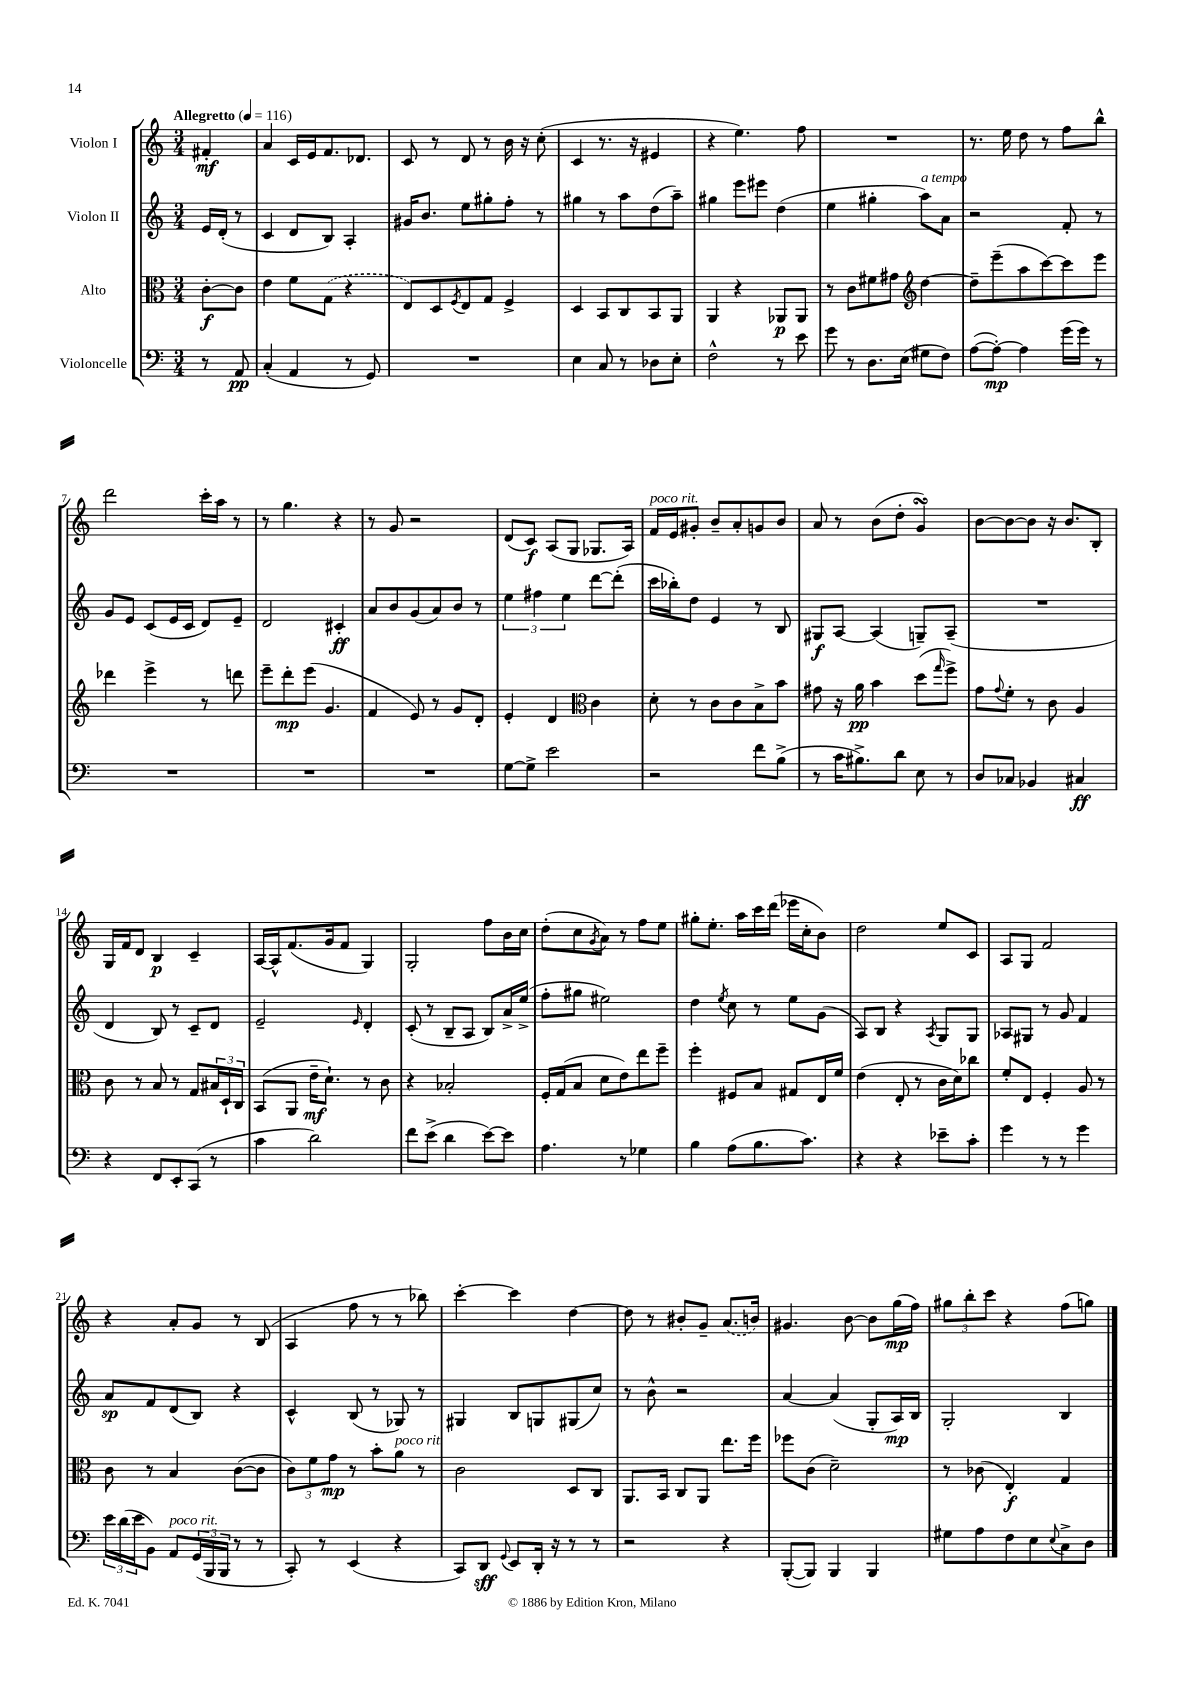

**kern	**dynam	**kern	**dynam	**kern	**dynam	**kern	**dynam
*part4	*part4	*part3	*part3	*part2	*part2	*part1	*part1
*staff4	*staff4	*staff3	*staff3	*staff2	*staff2	*staff1	*staff1
*I"Violoncelle	*	*I"Alto	*	*I"Violon II	*	*I"Violon I	*
*clefF4	*	*clefC3	*	*clefG2	*	*clefG2	*
*k[]	*	*k[]	*	*k[]	*	*k[]	*
*M3/4	*	*M3/4	*	*M3/4	*	*M3/4	*
*MM116	*	*MM116	*	*MM116	*	*MM116	*
=	=	=	=	=	=	=	=
!	!	!	!	!	!	!LO:TX:a:B:t=Allegretto	!
8r	.	[8c'\L	f	16e/LL	.	4f#X'/	mf
.	.	.	.	(16d'/JJ	.	.	.
8AA/	pp	8c\J]	.	8r	.	.	.
=1	=1	=1	=1	=1	=1	=1	=1
(4C'/	.	4e\	.	4c/	.	4a/	.
4AA/	.	8f\L	.	8d/L	.	16c/LL	.
.	.	.	.	.	.	16e/J	.
.	.	(8G\J	.	8B/J)	.	8.f/	.
8r	.	4r	.	4A'/	.	.	.
.	.	.	.	.	.	8.d-X/J	.
8GG/)	.	.	.	.	.	.	.
=2	=2	=2	=2	=2	=2	=2	=2
2.r	.	8E/L)	.	16g#X/KL	.	8c/	.
.	.	.	.	8.b/J	.	.	.
.	.	8D/	.	.	.	8r	.
.	.	8qF/	.	.	.	.	.
.	.	8E/	.	8ee\L	.	8d/	.
.	.	8G/J	.	8gg#X'\	.	8r	.
.	.	4F^/	.	8ff'\J	.	16b\	.
.	.	.	.	.	.	16r	.
.	.	.	.	8r	.	(8cc'\	.
=3	=3	=3	=3	=3	=3	=3	=3
4E\	.	4D/	.	4gg#X\	.	4c/	.
8C/	.	8BB/L	.	8r	.	8.r	.
8r	.	8C/	.	8aa\L	.	.	.
.	.	.	.	.	.	16r	.
8D-X\L	.	8BB/	.	(8dd\	.	4e#X/	.
8E'\J	.	8AA/J	.	8aa~\J)	.	.	.
=4	=4	=4	=4	=4	=4	=4	=4
2F^^\	.	4AA/	.	4gg#X\	.	4r	.
.	.	4r	.	8eee\L	.	4.ee\)	.
.	.	.	.	8eee#X\J	.	.	.
8r	.	8AA-X/L	p	(4dd\	.	.	.
8e\	.	8AA-/J	.	.	.	8ff\	.
=5	=5	=5	=5	=5	=5	=5	=5
8g\	.	8r	.	4ee\	.	2.r	.
8r	.	8c\L	.	.	.	.	.
8.D\L	.	8f#X\	.	4gg#X'\	.	.	.
.	.	8g#X\J	.	.	.	.	.
(16E\Jk	.	.	.	.	.	.	.
*	*	*clefG2	*	*	*	*	*
!	!	!	!	!LO:TX:a:i:t=a tempo	!	!	!
8G#X\L	.	[4dd\	.	8aa\L)	.	.	.
8F\J)	.	.	.	8a\J	.	.	.
=6	=6	=6	=6	=6	=6	=6	=6
([8A\L	.	8dd~\L]	.	2r	.	8.r	.
8A'\J_)	mp	(8eee~\	.	.	.	.	.
.	.	.	.	.	.	16ee\	.
4A\]	.	8aa\	.	.	.	8dd\	.
.	.	[8ccc\)	.	.	.	8r	.
(16g\LL	.	8ccc\]	.	8f'/	.	8ff\L	.
16g\JJ)	.	.	.	.	.	.	.
8r	.	8eee\J	.	8r	.	8bb^^\J	.
!!LO:LB:g=z
=7	=7	=7	=7	=7	=7	=7	=7
2.r	.	4ddd-X\	.	8g/L	.	2ddd\	.
.	.	.	.	8e/J	.	.	.
.	.	4eee^\	.	(8c/L	.	.	.
.	.	.	.	16e/L	.	.	.
.	.	.	.	16c/JJ	.	.	.
.	.	8r	.	8d/L)	.	16ccc'\LL	.
.	.	.	.	.	.	16aa\JJ	.
.	.	8dddn\	.	8e~/J	.	8r	.
=8	=8	=8	=8	=8	=8	=8	=8
2.r	.	8eee~\L	.	2d/	.	8r	.
.	.	8ddd'\	mp	.	.	4.gg\	.
.	.	(8eee\J	.	.	.	.	.
.	.	4.g/	.	.	.	.	.
.	.	.	.	4c#X'/	ff	4r	.
=9	=9	=9	=9	=9	=9	=9	=9
2.r	.	4f/	.	8a/L	.	8r	.
.	.	.	.	8b/	.	8g/	.
.	.	8e/)	.	(8g/	.	2r	.
.	.	8r	.	8a/)	.	.	.
.	.	8g/L	.	8b/J	.	.	.
.	.	8d'/J	.	8r	.	.	.
=10	=10	=10	=10	=10	=10	=10	=10
[8G\L	.	4e'/	.	6ee\	.	(8d/L	.
8G^\J]	.	.	.	.	.	8c/J)	f
.	.	.	.	6ff#X\	.	.	.
2e\	.	4d/	.	.	.	(8A/L	.
.	.	.	.	6ee\	.	.	.
.	.	.	.	.	.	8G/J	.
*	*	*clefC3	*	*	*	*	*
.	.	4c\	.	[8ddd\L	.	8.G-X/L	.
.	.	.	.	(8ddd'\J]	.	.	.
.	.	.	.	.	.	16A/Jk)	.
=11	=11	=11	=11	=11	=11	=11	=11
!	!	!	!	!	!	!LO:TX:a:i:t=poco rit.	!
2r	.	8d'\	.	16ccc\LL	.	16f/LL	.
.	.	.	.	16bb-X'\J)	.	16e/J	.
.	.	8r	.	8dd\J	.	8g#X'/J	.
.	.	8c\L	.	4e/	.	8b~/L	.
.	.	8c\	.	.	.	8a'/	.
8f\L	.	8B^\	.	8r	.	8gn/	.
(8B^\J	.	8b\J	.	8B/	.	8b/J	.
=12	=12	=12	=12	=12	=12	=12	=12
8r	.	8g#X\	.	8G#X/L	f	8a/	.
16c\KL	.	16r	.	[8A/J	.	8r	.
8.B#X^\)	.	16a\	pp	.	.	.	.
.	.	4b\	.	(4A/]	.	(8b\L	.
8d\J	.	.	.	.	.	8dd'\J	.
8E\	.	(8dd\L	.	8Gn~/L)	.	4gsSSS/)	.
.	.	16qqgg/	.	.	.	.	.
8r	.	8ff^\J)	.	(8A~/J	.	.	.
=13	=13	=13	=13	=13	=13	=13	=13
8D/L	.	8g\L	.	2.r	.	[8b\L	.
.	.	8qqg/	.	.	.	.	.
8C-X/J	.	8f'\J	.	.	.	8b\_	.
4BB-X/	.	8r	.	.	.	8b\J]	.
.	.	8c\	.	.	.	16r	.
.	.	.	.	.	.	8.b/L	.
4C#X/	ff	4A/	.	.	.	.	.
.	.	.	.	.	.	8B'/J	.
!!LO:LB:g=z
=14	=14	=14	=14	=14	=14	=14	=14
4r	.	8c\	.	4d/	.	16G/LL	.
.	.	.	.	.	.	16f/J	.
.	.	8r	.	.	.	8d/J	.
8FF/L	.	8B/	.	8B/)	.	4B/	p
8EE'/	.	8r	.	8r	.	.	.
(8CC/J	.	8G/L	.	8c~/L	.	4c~/	.
8r	.	24B#X/L	.	8d/J	.	.	.
.	.	24D`/	.	.	.	.	.
.	.	24C/JJ	.	.	.	.	.
=15	=15	=15	=15	=15	=15	=15	=15
4c\	.	(8BB/L	.	2e~/	.	[16A/LL	.
.	.	.	.	.	.	16A^^/J]	.
.	.	8AA/J	.	.	.	(8.f/	.
2d\)	.	16e~\KL	mf	.	.	.	.
.	.	8.d`\J)	.	.	.	16g/k	.
.	.	.	.	.	.	8f/J	.
.	.	.	.	16qqe/	.	.	.
.	.	8r	.	4d'/	.	4G/)	.
.	.	8c\	.	.	.	.	.
=16	=16	=16	=16	=16	=16	=16	=16
8f\L	.	4r	.	(8c'/	.	2G'/	.
(8e^\J	.	.	.	8r	.	.	.
4d\	.	2B-X'/	.	8B~/L	.	.	.
.	.	.	.	8A/J	.	.	.
[8e\L)	.	.	.	8B/L)	.	8ff\L	.
8e\J]	.	.	.	16a^/L	.	16b\L	.
.	.	.	.	(16ee^/JJ	.	16cc\JJ	.
=17	=17	=17	=17	=17	=17	=17	=17
4.A\	.	16F'/LL	.	8ff'\L	.	(8dd'\L	.
.	.	(16G/J	.	.	.	.	.
.	.	8B/J	.	8gg#X\J	.	8cc\	.
.	.	.	.	.	.	8qg/	.
.	.	8d\L	.	2ee#X\)	.	8a\J)	.
8r	.	8e\)	.	.	.	8r	.
4G-X\	.	8ee\	.	.	.	8ff\L	.
.	.	8ff~\J	.	.	.	8ee\J	.
=18	=18	=18	=18	=18	=18	=18	=18
4B\	.	4ff'\	.	4dd\	.	8gg#X'\L	.
.	.	.	.	.	.	8.ee'\J	.
.	.	.	.	8qee/	.	.	.
(8A\L	.	8F#X/L	.	8cc\	.	.	.
.	.	.	.	.	.	16aa\LL	.
8.B\	.	8B/J	.	8r	.	16ccc\	.
.	.	.	.	.	.	(16ddd\JJ	.
.	.	8G#X/L	.	8ee\L	.	16eee-X\LL	.
8.c\J)	.	.	.	.	.	16cc'\J	.
.	.	16E/L	.	(8g\J	.	8b\J)	.
.	.	16f/JJ	.	.	.	.	.
=19	=19	=19	=19	=19	=19	=19	=19
4r	.	(4e\	.	8A/L)	.	2dd\	.
.	.	.	.	8B/J	.	.	.
4r	.	8E'/	.	4r	.	.	.
.	.	8r	.	.	.	.	.
.	.	.	.	8qA/	.	.	.
8e-X~\L	.	16c\LL	.	8G/L	.	8ee/L	.
.	.	16d\J)	.	.	.	.	.
8c'\J	.	8cc-X\J	.	8G/J	.	8c/J	.
=20	=20	=20	=20	=20	=20	=20	=20
4g\	.	8f'/L	.	8A-X/L	.	8A/L	.
.	.	8E/J	.	8G#X/J	.	8G/J	.
8r	.	4F'/	.	8r	.	2f/	.
8r	.	.	.	8g/	.	.	.
4g\	.	8A/	.	4f/	.	.	.
.	.	8r	.	.	.	.	.
!!LO:LB:g=z
=21	=21	=21	=21	=21	=21	=21	=21
24e\LL	.	8c\	.	8a/L	sp	4r	.
(24d\	.	.	.	.	.	.	.
24e\J	.	.	.	.	.	.	.
8BB\J)	.	8r	.	8f/	.	.	.
!LO:TX:a:i:t=poco rit.	!	!	!	!	!	!	!
8AA/L	.	4B/	.	(8d/	.	8a'/L	.
(24GG/L	.	.	.	8B/J)	.	8g/J	.
24BBB/	.	.	.	.	.	.	.
24BBB/JJ	.	.	.	.	.	.	.
8r	.	([8c\L	.	4r	.	8r	.
8r	.	8c\J]	.	.	.	(8B/	.
=22	=22	=22	=22	=22	=22	=22	=22
8CC'/)	.	12c\L)	.	4c^^/	.	4A/	.
.	.	12f\	.	.	.	.	.
8r	.	.	.	.	.	.	.
.	.	12g\J	mp	.	.	.	.
(4EE/	.	8r	.	(8B/	.	8ff\	.
.	.	8b'\L	.	8r	.	8r	.
!	!	!LO:TX:a:i:t=poco rit.	!	!	!	!	!
4r	.	8a\J	.	8G-X/)	.	8r	.
.	.	8r	.	8r	.	8bb-X\)	.
=23	=23	=23	=23	=23	=23	=23	=23
8CC/L)	.	2c\	.	4G#X/	.	[4ccc'\	.
8DD/J	sff	.	.	.	.	.	.
8qqGG/	.	.	.	.	.	.	.
8EE/L	.	.	.	8B/L	.	4ccc\]	.
16DD'/Jk	.	.	.	8Gn/	.	.	.
16r	.	.	.	.	.	.	.
8r	.	8D/L	.	(8G#X/	.	[4dd\	.
8r	.	8C/J	.	8cc/J)	.	.	.
=24	=24	=24	=24	=24	=24	=24	=24
2r	.	8.AA/L	.	8r	.	8dd\]	.
.	.	.	.	8b^^\	.	8r	.
.	.	16BB/Jk	.	.	.	.	.
.	.	8C/L	.	2r	.	8b#X'/L	.
.	.	8AA/J	.	.	.	8g~/J	.
4r	.	8.ee\L	.	.	.	(8.a/L	.
.	.	16ff\Jk	.	.	.	16bn/Jk)	.
=25	=25	=25	=25	=25	=25	=25	=25
([8BBB'/L	.	8ff-X\L	.	[4a/	.	4.g#X/	.
8BBB/J])	.	(8c\J	.	.	.	.	.
4BBB/	.	2d~\)	.	(4a/]	.	.	.
.	.	.	.	.	.	[8b\	.
4BBB/	.	.	.	8G'/L	.	8b\L]	.
.	.	.	.	16A/L)	mp	(16gg\L	mp
.	.	.	.	16B/JJ	.	16ff\JJ)	.
=26	=26	=26	=26	=26	=26	=26	=26
8G#X\L	.	8r	.	2G'/	.	12gg#X\L	.
.	.	.	.	.	.	12bb'\	.
8A\	.	(8c-X\	.	.	.	.	.
.	.	.	.	.	.	12ccc\J	.
8F\	.	4E'/)	f	.	.	4r	.
8E\	.	.	.	.	.	.	.
8qqE/	.	.	.	.	.	.	.
8C^\	.	4G/	.	4B/	.	(8ff\L	.
8D\J	.	.	.	.	.	8ggn\J)	.
==	==	==	==	==	==	==	==
*-	*-	*-	*-	*-	*-	*-	*-
